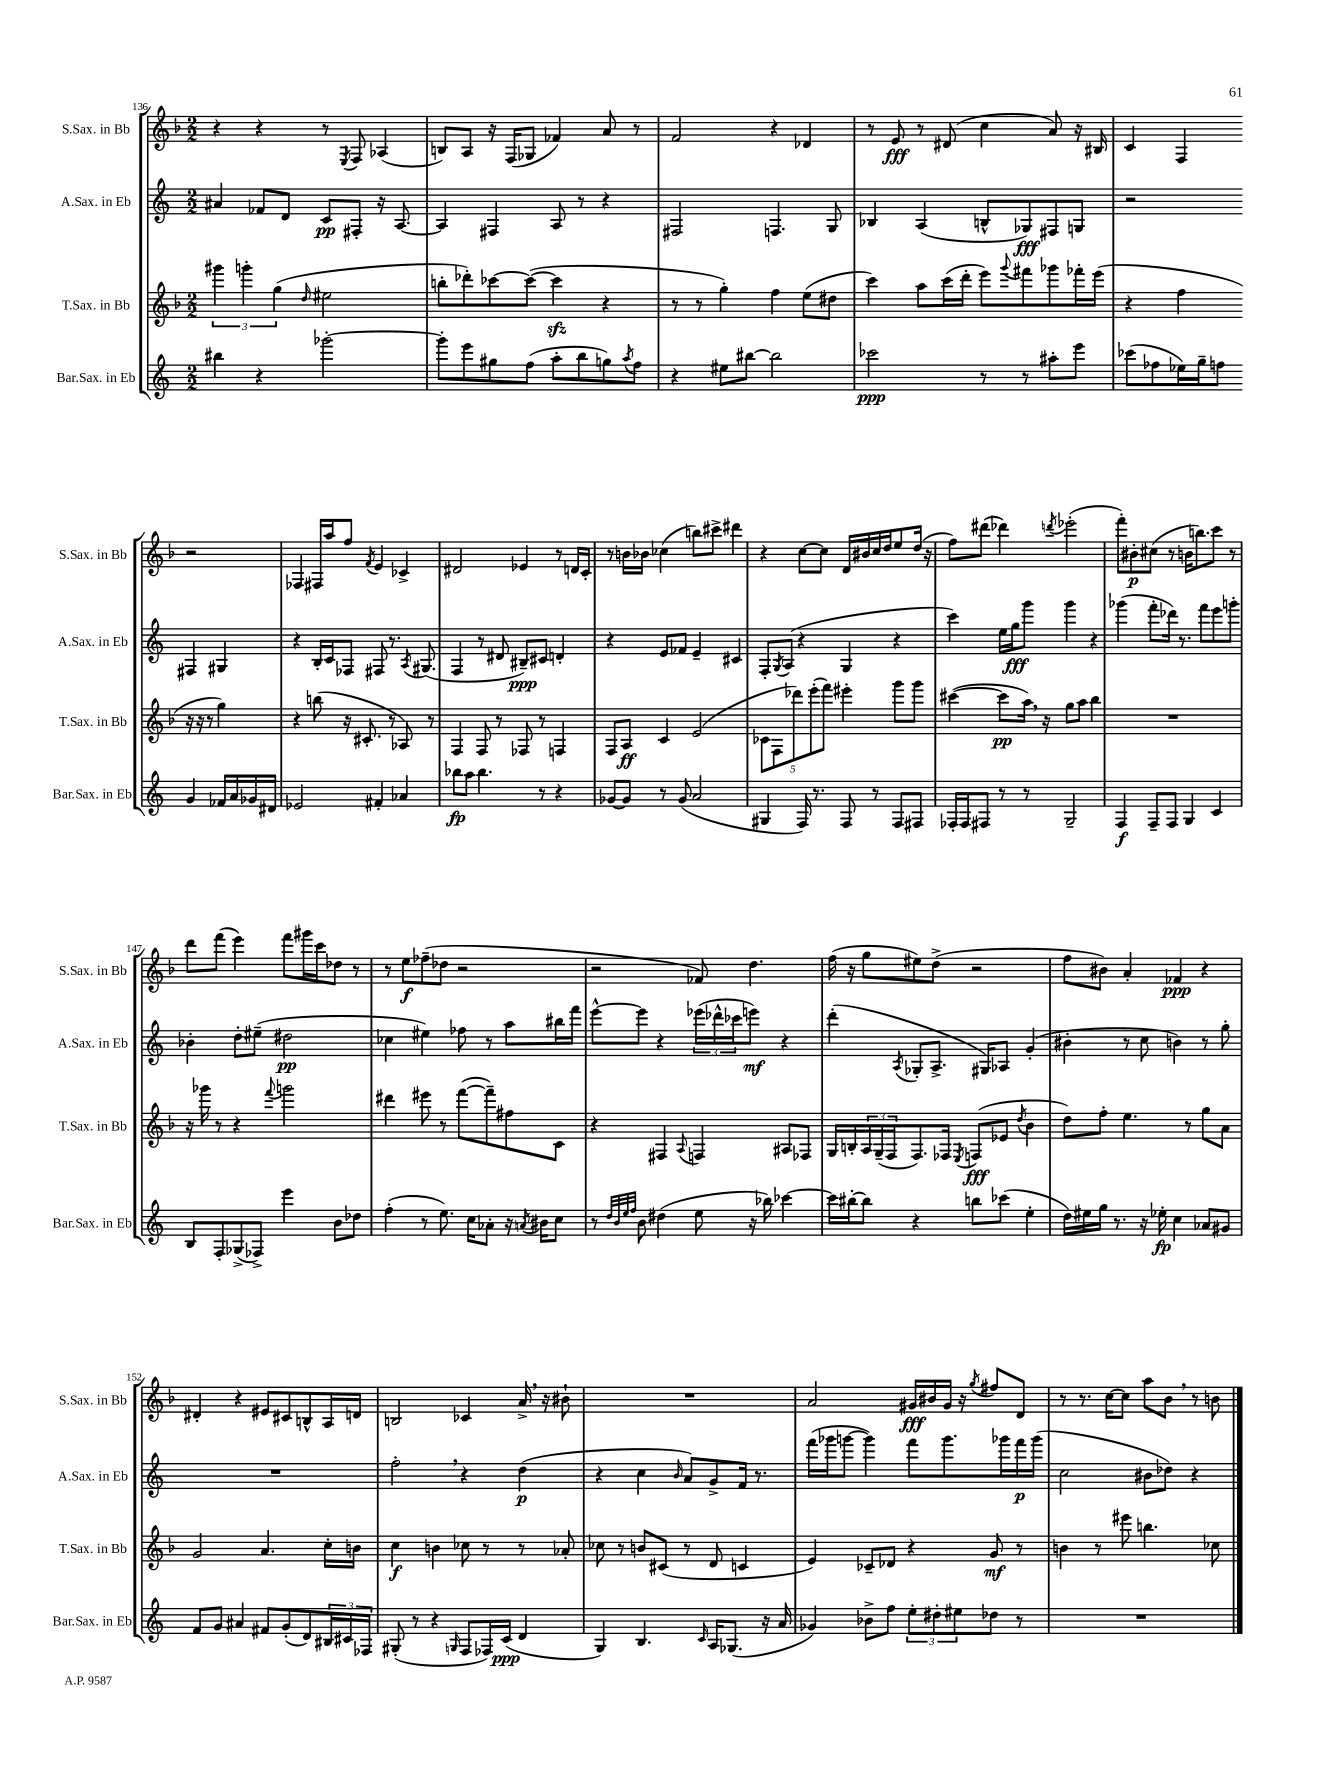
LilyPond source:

<<
\new StaffGroup <<
\new Staff = "s0" \with { instrumentName = "S.Sax. in Bb" shortInstrumentName = "S.Sax. in Bb" } {
    \clef treble \key f \major \numericTimeSignature \time 2/2
    r4 r4 r8 \acciaccatura { e8 } f8 aes4( |
    b8) a8 r16 f16( ges8 fes'4) a'8 r8 |
    f'2 r4 des'4 |
    r8 e'8\fff r8 dis'8( c''4 a'8) r16 bis16 |
    c'4 f4 r2 |
    fes4 fis16 a''16 f''8 \acciaccatura { f'8 } e'4 ces'4-> |
    dis'2 ees'4 r8 d'16 c'16-. |
    r8 b'16 bes'16 ces''4( b''8) cis'''8-> dis'''4 |
    r4 c''8~ c''8 d'16 bis'16 c''16 d''16 e''8 d''16( r16 |
    f''8) dis'''8( des'''4) \acciaccatura { d'''8 } ees'''2-.( |
    f'''8-.) bis'8-.\p cis''8( r8 b'16 b''8.) c'''8 r8 |
    d'''8 f'''8( e'''4) f'''8 gis'''16 c'''16 des''8 r8 |
    r8 e''8\f fes''8--( des''8 r2 |
    r2 fes'8) d''4. |
    f''16( r16 g''8 eis''8) d''8->( r2 |
    f''8 bis'8) a'4-. fes'4\ppp r4 |
    dis'4-. r4 eis'8 cis'8 b8-^ a16 d'16 |
    b2 ces'4 a'16-> \breathe r16 bis'8-! |
    R1 |
    a'2 gis'16\fff bis'16 gis'16 r16 \acciaccatura { g''8 } fis''8 d'8 |
    r8 r8. c''16~ c''8 a''8 bes'8 \breathe r8 b'8 \bar "|." |
}
\new Staff = "s1" \with { instrumentName = "A.Sax. in Eb" shortInstrumentName = "A.Sax. in Eb" } {
    \clef treble \key c \major \numericTimeSignature \time 2/2
    ais'4 fes'8 d'8 c'8\pp fis8-. r16 a8.~ |
    a4 fis4 a8 r8 r4 |
    fis2 f4. g8 |
    bes4 a4( b8-^ ges8\fff) fis8 g8 |
    r2 fis4 gis4 |
    r4 b16-. c'16 fes8 fis8 r8. \acciaccatura { a8 } gis8.( |
    f4 r8 dis'8 bis8--\ppp) cis'8 d'4-. |
    r4 e'8 fes'8 e'4-- cis'4 |
    f8-. \acciaccatura { g8 } a8( r4 g4 r4 |
    c'''4) e''16 g''16\fff g'''8 g'''4 r4 |
    ges'''4( f'''8-. des'''16) r8. f'''8 e'''8 g'''8-. |
    bes'4-. d''8-. eis''8--( dis''2\pp |
    ces''4 eis''4) fes''8 r8 a''8 bis''16 f'''16 |
    e'''8~-^ e'''8 r4 \tuplet 3/2 { ees'''16( des'''16-^ ces'''16 } e'''8\mf) r4 |
    d'''4-.( \acciaccatura { a8 } ges8-. a8.-> gis16) aes8 g'4-.( |
    bis'4-. r8 c''8 b'4) r8 g''8-. |
    R1 |
    f''2-. \breathe r4 d''4\p( |
    r4 c''4 \grace { b'16 } a'8) g'8-> f'16 r8. |
    f'''16( ges'''16 g'''8~ g'''4) f'''8 g'''8. ges'''16 f'''16\p ges'''16( |
    c''2 bis'8 des''8) r4 \bar "|." |
}
\new Staff = "s2" \with { instrumentName = "T.Sax. in Bb" shortInstrumentName = "T.Sax. in Bb" } {
    \clef treble \key f \major \numericTimeSignature \time 2/2
    \tuplet 3/2 { gis'''4 g'''4-. g''4( } \grace { d''16 } eis''2 |
    b''8-. des'''8-.) ces'''8~ ces'''8~( ces'''4\sfz r4 |
    r8 r8 g''4-.) f''4 e''8( dis''8 |
    c'''4) a''8 c'''16( d'''16-. e'''8) \appoggiatura { g'''8 } fis'''8 ges'''8 fes'''16-. e'''16( |
    r4 f''4 r16 r16 r8 g''4) |
    r4 b''8( r16 cis'8.-. r8 aes8) r8 |
    f4 f8 r8 fes8 r8 f4 |
    f8 a8\ff c'4 e'2( |
    \tuplet 5/4 { ces'8 f8 des'''8) e'''8-.( f'''8) } eis'''4-. g'''8 g'''8 |
    cis'''4~( cis'''8\pp a''16) \breathe r16 g''8 a''8 bes''4 |
    R1 |
    r16 ges'''16 r8 r4 \appoggiatura { f'''8 } g'''2 |
    dis'''4 eis'''8 r8 f'''8~( f'''8--) fis''8 c'8 |
    r4 fis4 \appoggiatura { a8 } f4 ais8 fes8 |
    g16 b16-. \tuplet 3/2 { a16 g16--( f16 } f8.) fes16 \acciaccatura { e8 } f8\fff( ees'8 \acciaccatura { d''8 } bes'4 |
    d''8) f''8-. e''4. r8 g''8 a'8 |
    g'2 a'4. c''16-. b'16 |
    c''4\f b'4 ces''8 r8 r8 aes'8-. |
    ces''8 r8 b'8 cis'8( r8 d'8 c'4 |
    e'4) ces'8-- des'8 r4 g'8\mf r8 |
    b'4 r8 eis'''8 b''4. ces''8 \bar "|." |
}
\new Staff = "s3" \with { instrumentName = "Bar.Sax. in Eb" shortInstrumentName = "Bar.Sax. in Eb" } {
    \clef treble \key c \major \numericTimeSignature \time 2/2
    bis''4 r4 ges'''2~-. |
    ges'''8-. e'''8 gis''8 f''8( a''8-. b''8 g''8) \acciaccatura { a''8 } f''8 |
    r4 eis''8 bis''8~ bis''2 |
    ces'''2\ppp r8 r8 ais''8-. e'''8 |
    ces'''8( fes''8 ees''16) g''16-- f''8 g'4 fes'16 a'16 ges'16 dis'16 |
    ees'2 fis'4-. aes'4 |
    bes''8\fp a''8 bes''4. r8 r4 |
    ges'8~ ges'8 r8 ges'8( a'2 |
    gis4 f16) r8. f8 r8 f8 fis8 |
    fes16-. fes16 fis8 r8 r8 g2-- |
    f4\f f8-- f8 g4 c'4 |
    b8 f8-. ges8->( fes8->) e'''4 b'8 des''8 |
    f''4-.( r8 e''8.) c''16 aes'8-. r16 \acciaccatura { a'8 } bis'16 c''8 |
    r8 \grace { d''32 b'32 e''32 f''32 } b'8 dis''4( e''8 r16 bes''16) ces'''4~ |
    ces'''16 bis''16~-. bis''8 r4 b''8 ces'''8( e''4-. |
    d''16) eis''16 g''16 r8. r16 ees''16-.\fp c''4 aes'8 gis'8 |
    f'8 g'8 ais'4 fis'8 g'8-.( d'8) \tuplet 3/2 { bis16 cis'16 fes16 } |
    gis8-.( r8 r4 \grace { g16 } f8 fes16) c'16\ppp( d'4 |
    g4) b4. \grace { c'16 } a16 ges8.( r16 a'16 |
    ges'4) bes'8-> f''8 \tuplet 3/2 { e''8-. dis''8-. eis''8 } des''8 r8 |
    R1 \bar "|." |
}
>>
>>
\layout { \context { \Score currentBarNumber = #136 } }
